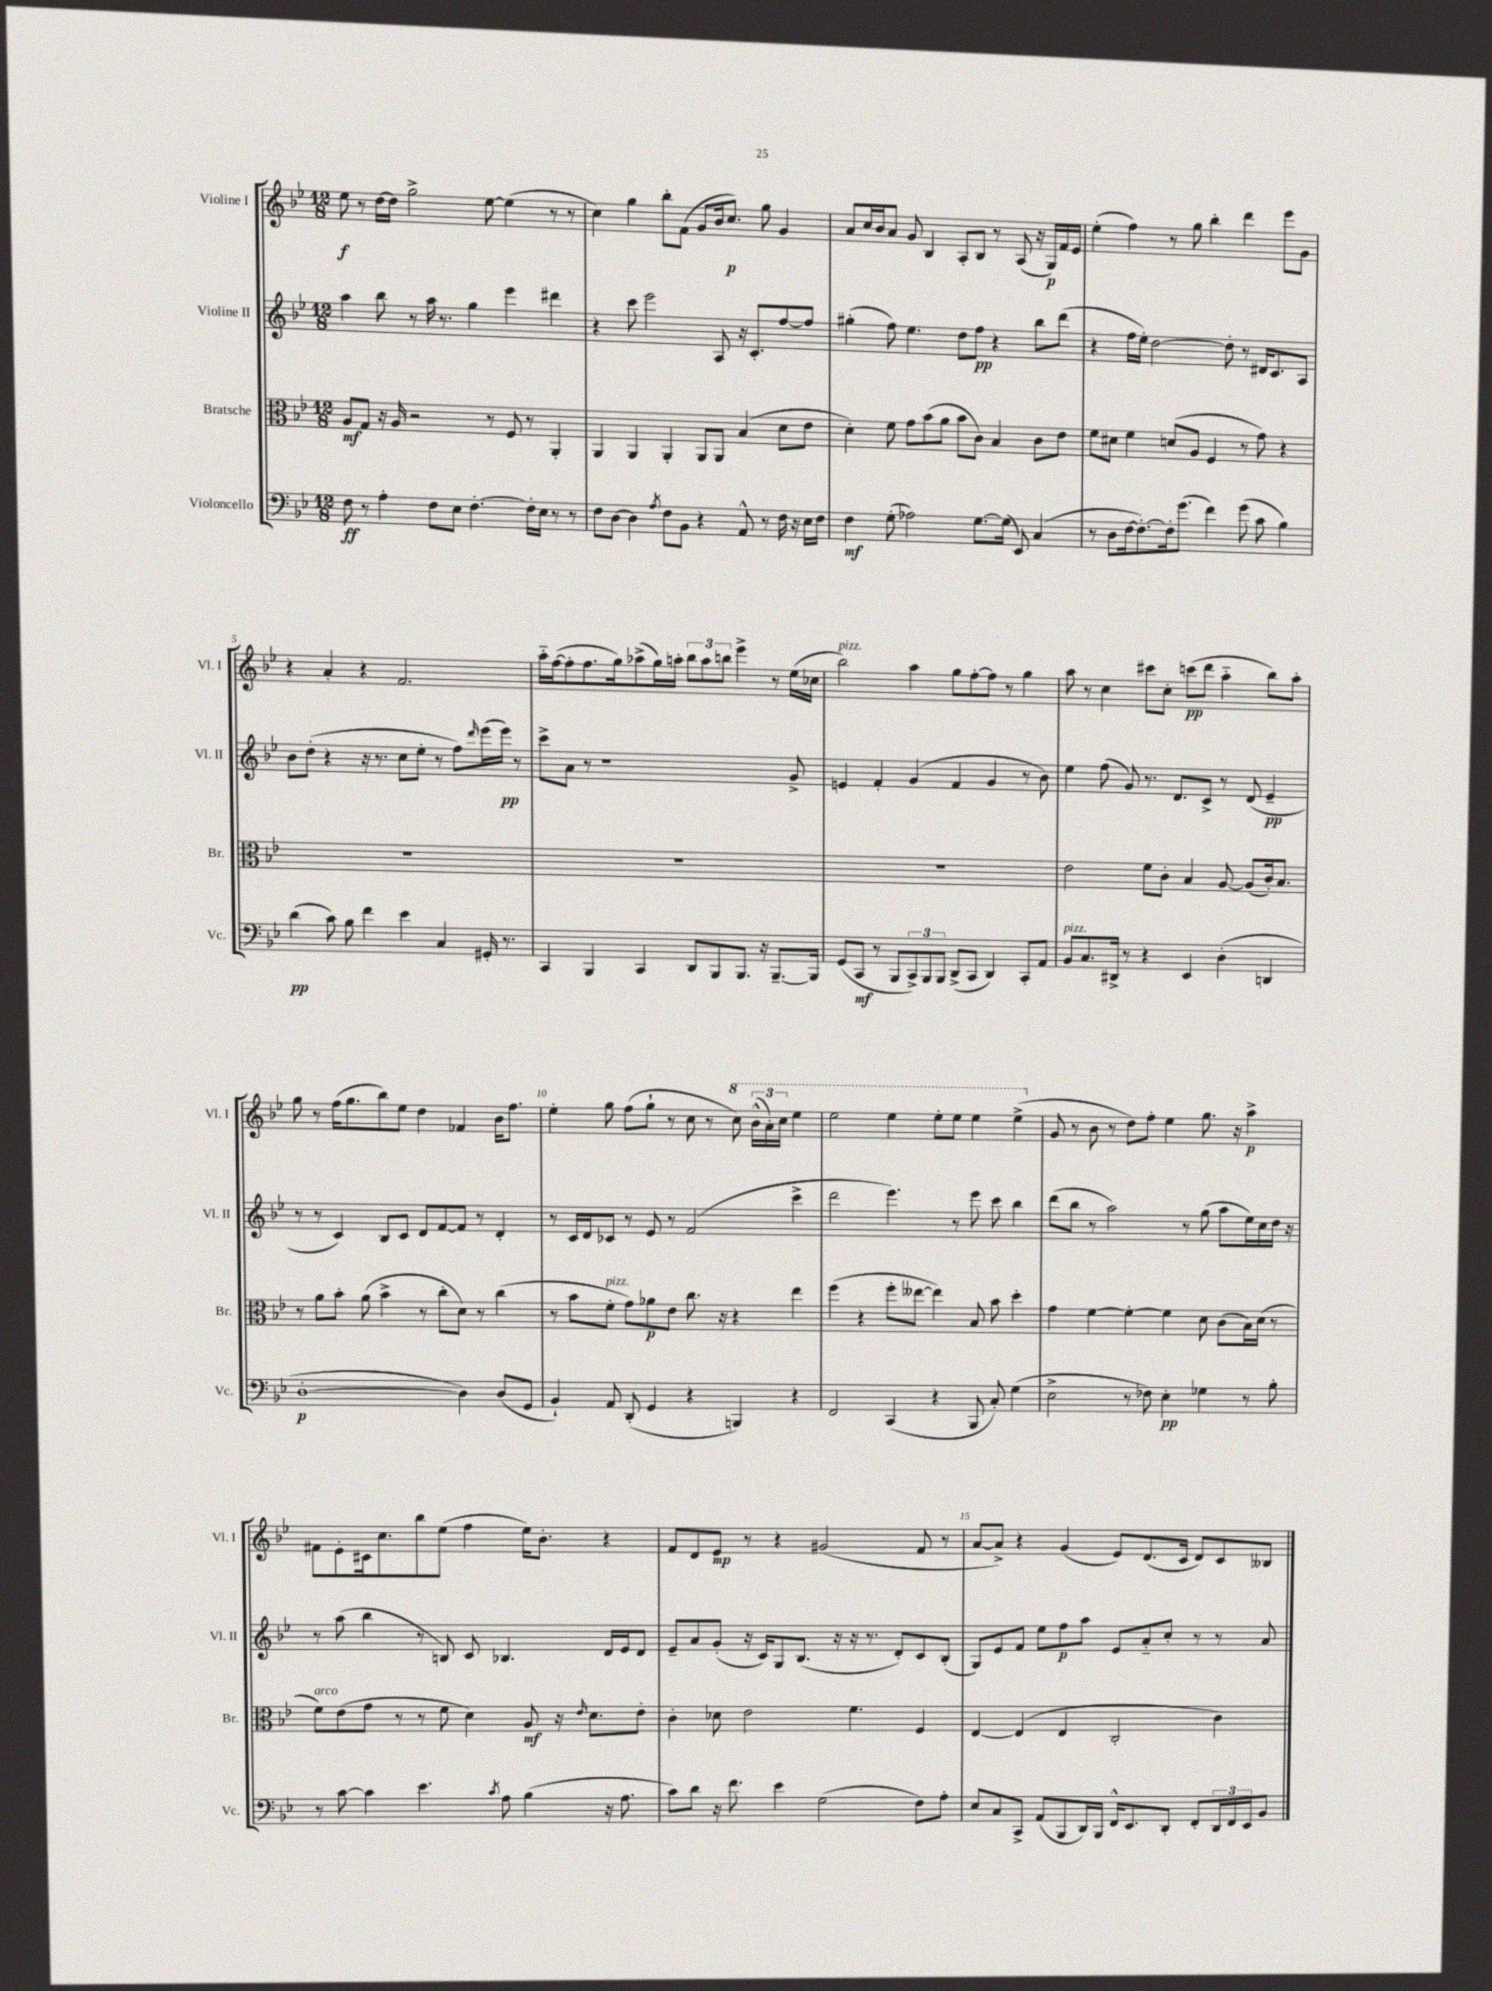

**kern	**kern	**kern	**kern
*staff4	*staff3	*staff2	*staff1
*clefF4	*clefC3	*clefG2	*clefG2
*k[b-e-]	*k[b-e-]	*k[b-e-]	*k[b-e-]
*M12/8	*M12/8	*M12/8	*M12/8
8F	8A	4aa	8ee-
8r	8G	.	8r
4A'	16r	8bb-	[16dd
.	16A	.	16dd]
.	2r	8r	2gg^
8F	.	16aa	.
.	.	8.r	.
8E-	.	.	.
[4.F'	.	4gg	.
.	8r	.	[8ee-
.	8F	4eee-	(4ee-]
16F']	8r	.	.
16E-	.	.	.
8r	4AA'	4ddd#	8r
8r	.	.	8r
=	=	=	=
8F	4AA	4r	4cc)
[8D	.	.	.
4D]	4AA	8ccc	4gg
.	.	2eee-	.
8qA	.	.	.
8F	4AA'	.	8bb-'
8BB-	.	.	(8f
4r	8AA	.	8g
.	8AA	8A	16b-
.	.	.	8.cc)
8AA^^	(4B-	16r	.
.	.	8.c'	.
8r	.	.	8gg
16F	8d	[8ff	4g
16r	.	.	.
16E-	8e-	8ff]	.
16F	.	.	.
=	=	=	=
4F	4d')	(4gg#'	8a
.	.	.	16cc
.	.	.	16b-
(8G'	8f	8ff)	8a
2A-)	8g	4.ee-	8g
.	(8b-	.	4B-
.	8a	.	.
.	8b-	8dd	8A'
[8.G	8c)	8ff	8B-
.	4B-	4r	8r
(16G]	.	.	.
8EE-)	.	.	(8A
(4C	8c	8bb-	16r
.	.	.	16G)
.	8e-	(8ddd	16f
.	.	.	16e-
=	=	=	=
8r	8f	4r	(4ee-'
8D	8d#	.	.
[16F	4f	16ff	4ff)
8.F'_)	.	16ee-')	.
.	.	[2dd	.
16F']	(8d	.	8r
(8.g	.	.	.
.	8A	.	8gg
4f)	4F	.	4bb-'
.	.	8dd']	.
(8g	8r	8r	4ddd
8c	8g)	16d#	.
.	.	8.c	.
4B-)	4r	.	8eee-
.	.	8A	8g
=	=	=	=
(4d	1.r	8b-	4r
.	.	(8dd'	.
8c)	.	4r	4a'
8B-	.	.	.
4f	.	16r	4r
.	.	8.r	.
4e-	.	8cc	2.f
.	.	8ee-'	.
4C	.	8r	.
.	.	8ff)	.
.	.	16qqddd	.
16GG#'	.	(16eee-	.
8.r	.	16eee-)	.
.	.	8r	.
=	=	=	=
4CC	1.r	8ccc^	16aa'~
.	.	.	([16ff
.	.	8a	8ff']
4BBB-	.	8r	8.ff
.	.	1r	.
.	.	.	16gg)
4CC	.	.	(8aa-^
.	.	.	16gg)
.	.	.	16aa'
8DD	.	.	12bb-
.	.	.	12aa
8BBB-	.	.	.
.	.	.	12bb
8.BBB-	.	.	4eee-^
16r	.	.	.
[8.BBB-~	.	.	8r
.	.	8g^	(16ee-
16BBB-]	.	.	16cc-
=	=	=	=
(8GG	1.r	4e	2bb-)
8CC	.	.	.
8r	.	4f'	.
8BBB-	.	.	.
12CC^)	.	(4g	4aa
12BBB-	.	.	.
12BBB-	.	.	.
(8DD^	.	4f	8gg
8CC	.	.	[8ff'
4DD)	.	4g	8ff]
.	.	.	8r
8CC'	.	8r	4gg
8AA	.	8b-)	.
=	=	=	=
8BB-	2e-	4ee-	8aa
8.C	.	.	8r
.	.	(8ff	4cc
16DD#^	.	.	.
8r	.	8g)	.
4r	8f	8.r	8ccc#
.	8c'	.	8cc'
.	.	8.d	.
4EE-	4B-	.	(8ccc
.	.	8c^	8ddd
(4D'	[8A	8r	4aa'~
.	(8A]	(8d	.
4DD	16c')	4e-~	8bb-)
.	8.B-	.	.
.	.	.	8aa'
=	=	=	=
[1D'	8r	8r	8gg
.	8a	8r	8r
.	8b-'	4c)	(16ff
.	.	.	8.gg
.	(8a	.	.
.	4b-^	8B-	8bb-)
.	.	8c	8ee-
.	8r	8d	4dd
.	8cc'	[8f	.
4D])	8d)	8f]	4f-
.	8r	8r	.
(8D	(4cc	4d'	16b-
.	.	.	8.ff
8GG	.	.	.
=	=	=	=
4BB-`)	8r	8r	4ee-'
.	8b-	16c	.
.	.	16d	.
8AA	8f'	8c-	8gg
(8DD'	8g)	8r	(8ff
4GG	8a-	8e-	8gg`
.	8e-	8r	8r
4r	8.cc	(2f	8cc
.	.	.	8r
.	16r	.	.
4BBB)	4r	.	8ccc)
.	.	.	(24bb-^^
.	.	.	24aa')
.	.	.	24ccc
4r	4ee-	4ccc^	4eee-
=	=	=	=
2FF	(4ff	2ddd	2eee-
.	4r	.	.
(4CC	8ff'	4.eee-)	4eee-
.	[8ee--	.	.
4r	4ee--])	.	8eee-'
.	.	8r	8eee-
8BBB-	8B-	8eee-	4eee-
8C')	8b-	8ccc	.
(4G	4dd'	4bb-	(4eee-^
=	=	=	=
2E-^	4g	(8ddd	8g
.	.	8bb-	8r
.	[4f	8r	8b-
.	.	2aa)	8r
8r	4f'_	.	8dd)
8F-)	.	.	8ff'
4E-'	4f]	.	4ee-
.	.	8r	.
4G-	8d	(8gg	8.gg
.	(8c	8aa	.
.	.	.	16r
8r	16B-)	16ee-)	4aa^
.	(16d	16cc	.
8B-'	8r	16dd	.
.	.	16r	.
=	=	=	=
8r	8f)	8r	8f#
[8c	(8e-	(8aa	8e-'
4c]	8g	4bb-	16c#
.	.	.	8.cc
.	8r	.	.
4.e-	8r	8r	8bb-
.	8f	8B)	(8ee-
.	4d)	8c	4ff
8qc	.	.	.
8A	.	4.B-	.
(4B-	8A	.	16ee-)
.	.	.	8.b-'
.	16r	.	.
.	16qqe-	.	.
.	8.d	.	.
16r	.	16d	4r
8.A	.	16e-	.
.	8e-'	8d	.
=	=	=	=
8c)	4c'	8e-~	8f
8d	.	8a	8d
16r	8d-	(8g'	8e-
8.f	.	.	.
.	2e-	16r	8r
.	.	16c)	.
4e-	.	8G	4r
.	.	(8.B-	.
(2G	.	.	(2g#
.	.	16r	.
.	4.f	16r	.
.	.	8.r	.
.	.	8d')	.
8F)	4F	8c	8f
8A'	.	(8B-'	8r
=	=	=	=
8E-	[4E-	8G)	[8a
8C	.	8e-	8a^])
8CC^	(4E-]	8f	4r
(8AA	.	8ee-	.
8BBB-	4E-	8ff	(4g
16DD)	.	8aa	.
16BBB-	.	.	.
16FF^^	2C'	8e-	8e-)
8.EE-	.	.	.
.	.	8a'~	(8.d
8DD'	.	8cc'	.
.	.	.	16c
8FF'	.	8r	8d)
24DD	4c)	8r	8c
24FF	.	.	.
24EE-	.	.	.
8BB-	.	8a	8B--
==	==	==	==
*-	*-	*-	*-
